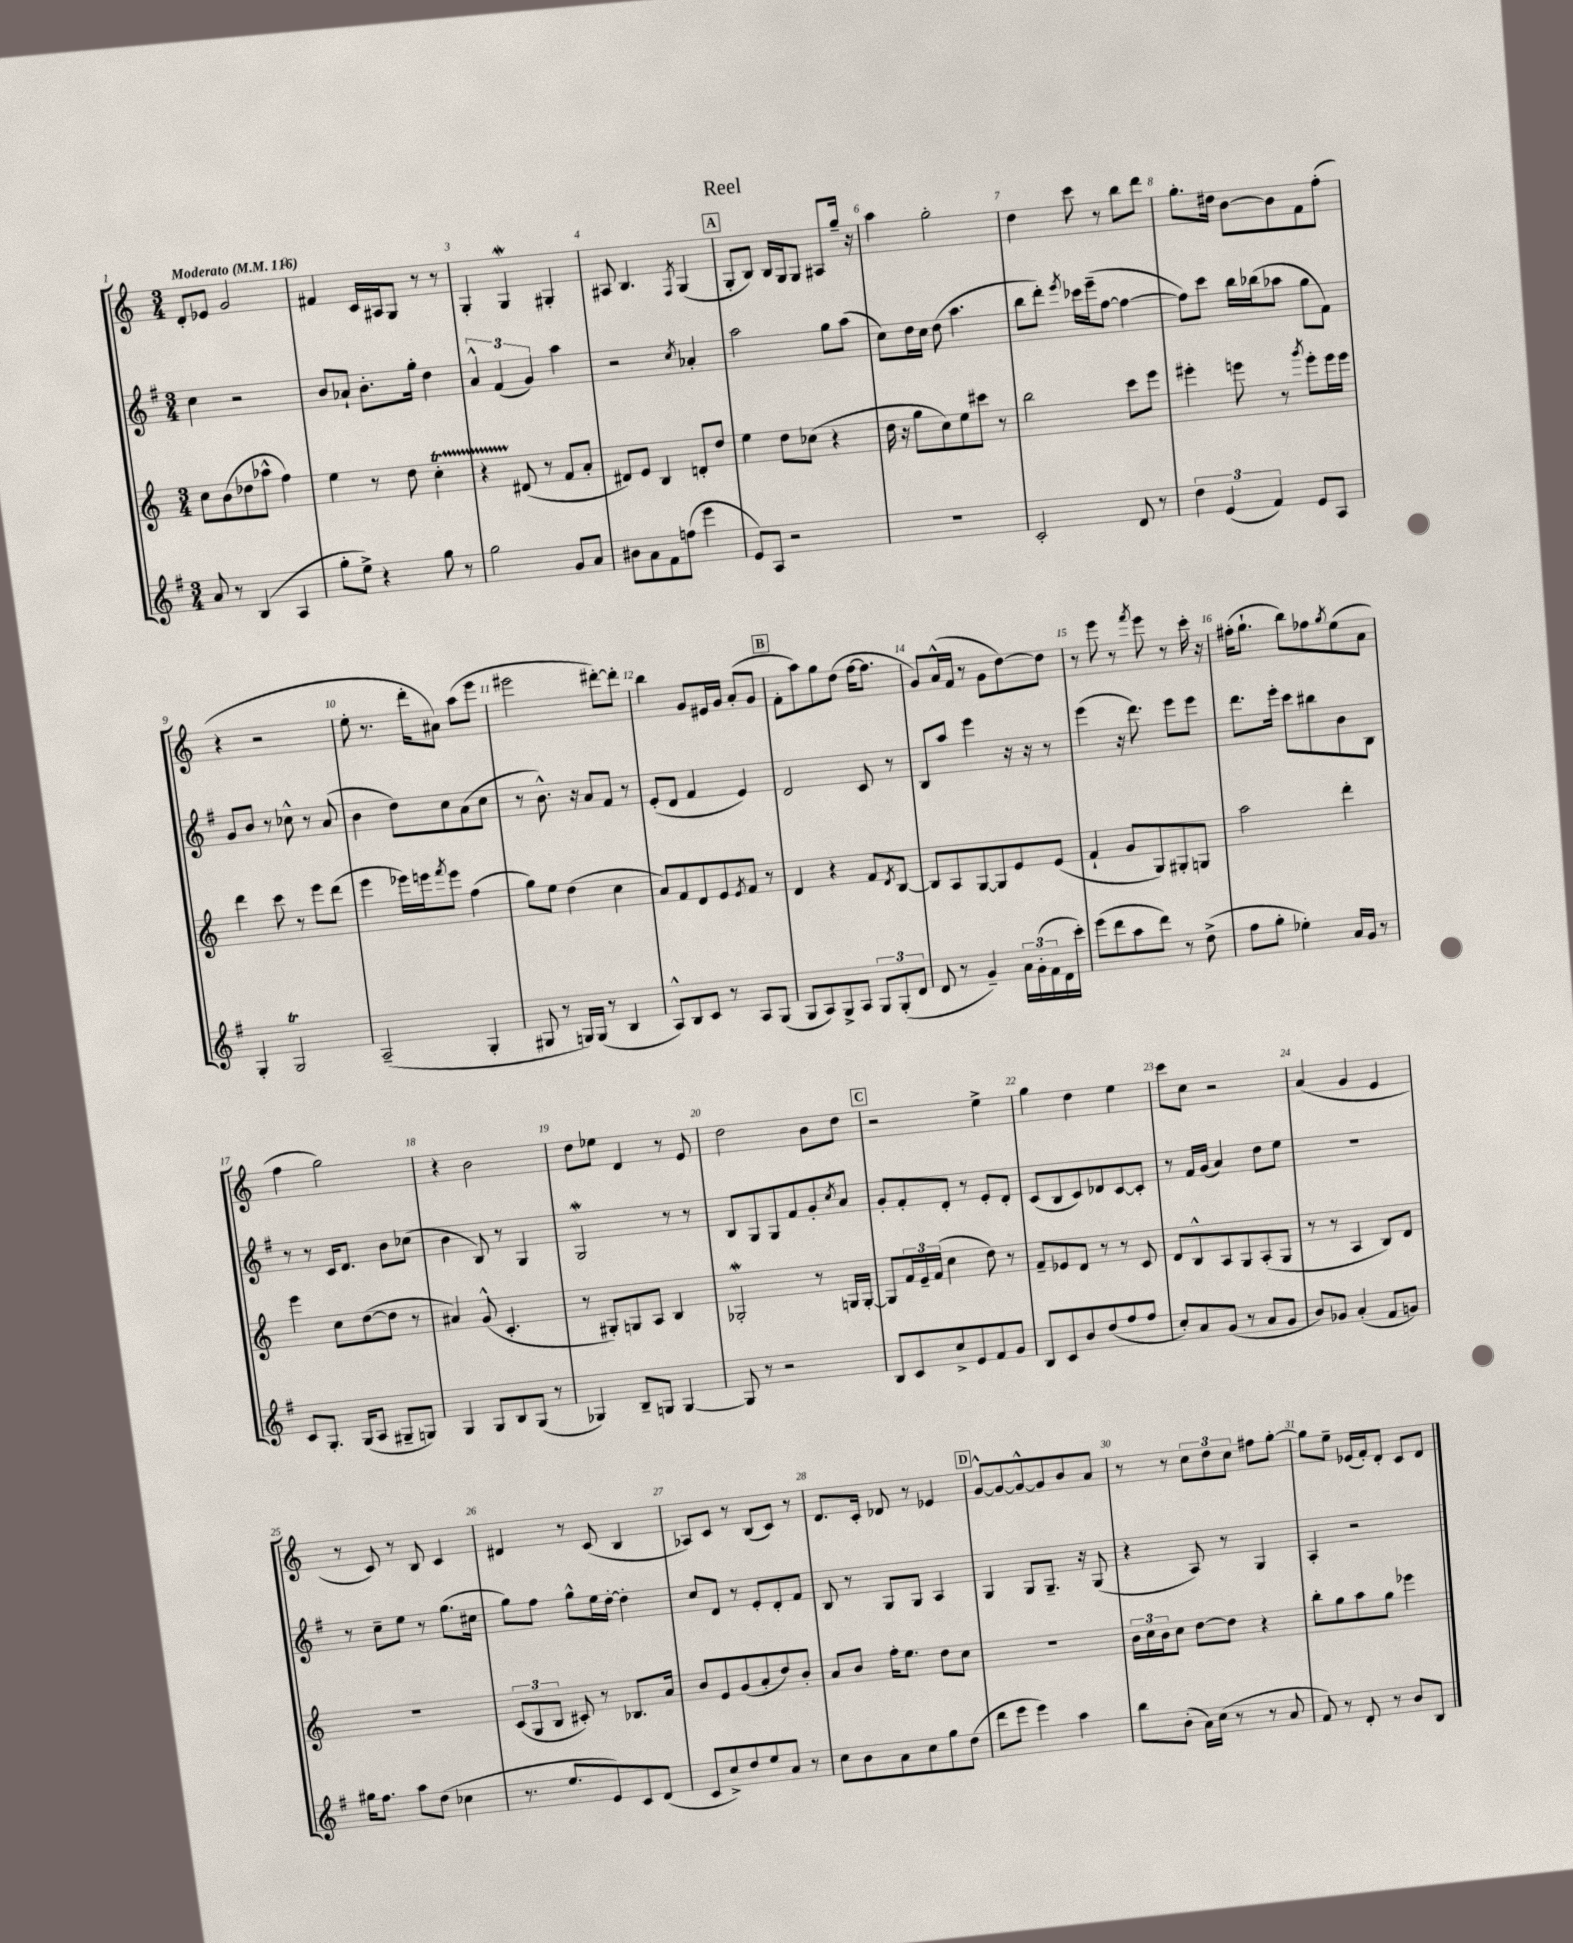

**kern	**kern	**kern	**kern
*staff4	*staff3	*staff2	*staff1
*clefG2	*clefG2	*clefG2	*clefG2
*k[f#]	*k[]	*k[f#]	*k[]
*M3/4	*M3/4	*M3/4	*M3/4
*MM116	*MM116	*MM116	*MM116
8a/	8cc\L	4cc\	8d'/L
8r	(8b\	.	8e-/J
(4B/	8dd-\	2r	2g/
.	8aa-^^\J	.	.
4A/	4ff\)	.	.
=	=	=	=
8gg'\L	4ee\	8b/L	4f#/
8ee^\J)	.	8a-`/J	.
4r	8r	8.b'\L	16c/LL
.	.	.	16A#/J
.	8dd\	.	8G/J
.	.	16gg'\Jk	.
8gg\	4cc'\	4dd\	8r
8r	.	.	8r
=	=	=	=
2gg\	4r	6a^^/	4G'/
.	.	(6f#/	.
.	(8d#/	.	4G/
.	.	6g/)	.
.	8r	.	.
8g/L	8f/L	4aa\	4G#'/
8a/J	8a'/J	.	.
=	=	=	=
8b#\L	8d#/L)	2r	8A#/
8a\	8e/J	.	4.B/
8f#\	4B/	.	.
(8ff\J	.	.	.
.	.	8qcc/	8qF/
4eee\	8d'/L	4a-'/	(4G/
.	8dd/J	.	.
=	=	=	=
8e/L)	4ee\	2aa\	8G'/L
8A/J	.	.	8B/J)
2r	8dd\L	.	16B/LL
.	.	.	16G/J
.	(8cc-\J	.	8G/J
.	4r	8gg\L	8A#/L
.	.	(8aa\J	16gg~/Jk
.	.	.	16r
=	=	=	=
2.r	16dd\	8cc\L)	4aa\
.	16r	.	.
.	8gg\L	16dd\L	.
.	.	16cc\JJ	.
.	8cc\)	(8dd\	2gg'\
.	8ee\	4.aa\	.
.	8ccc#\J	.	.
.	8r	.	.
=	=	=	=
2c'/	2bb\	8bb\L	4dd\
.	.	8ddd'\J)	.
.	.	8qeee/	.
.	.	16ccc-\LL	8ccc\
.	.	(16eee~\J	.
.	.	[8ff#\J	8r
8d/	8ccc\L	4ff#\_	8bb\L
8r	8eee\J	.	8ddd\J
=	=	=	=
6dd\	4eee#'\	8ff#\]L)	8.gg'\L
.	.	8ccc\J	.
(6e/	.	.	.
.	.	.	16dd#\Jk
.	8eee\	16bb\LL	[8b\L
.	.	(16bb-\J	.
6f#/)	.	.	.
.	8r	8aa-\J	8b\]
.	8qggg/	.	.
8e/L	8eee'\L	8gg\L	8f\
8A/J	16eee\L	8f#\J)	(8ff'\J
.	16eee\JJ	.	.
=	=	=	=
4G'/	4ddd\	8g/L	4r
.	.	8b/J	.
2G/	8ccc\	8r	2r
.	8r	8cc-^^\	.
.	8eee\L	8r	.
.	(8ddd\J	(8a/	.
=	=	=	=
(2A~/	4eee\	4b\	8ee'\
.	.	.	8.r
.	16eee-\LL)	8dd\L)	.
.	16eee\J	.	16ddd'\LK
.	8qfff/	.	.
.	8eee\J	8cc\	8a#\J)
4G'/	(4ff\	(8a\	(8aa\L
.	.	8cc\J	8eee\J
=	=	=	=
8G#/	8gg\L)	8r	2eee#\
8r	8ee\J	8.b^^\)	.
16G/LL)	(4dd\	.	.
(16G/JJ	.	16r	.
8r	.	8a/L	.
4B/	4cc\	8f#/J	[8ddd#'\L)
.	.	8r	8ddd#'\]J
=	=	=	=
8A^^/L)	8a/L)	(8e'/L	4bb\
8B/	8f/	8d/J	.
8c/J	8d/	4f#/	8g/L
8r	8e/	.	16e#/L
.	.	.	16g/JJ
.	8qe/	.	.
8A/L	8f/J	4e/)	(8a'/L
(8G/J	8r	.	8g/J
=	=	=	=
8G/L	4d/	2d/	8f'\L
8A/)	.	.	8aa\)
8G^/	4r	.	8gg\
8A/J	.	.	(8dd\J
12G/L	8f/L	8c/	[16ff\LK
.	.	.	8.ff\]J
(12G'/	.	.	.
.	8qd/	.	.
.	[8B/J	8r	.
12d/J	.	.	.
=	=	=	=
8d/	8B/]L	8B/L	8g/L)
8r	8A/	8aa/J	(16a^^/L
.	.	.	16f/JJ
4g~/)	[8G/	4eee\	8r
.	8G/]	.	8g\L
24a\LL	8e/	16r	[8dd\)
(24g'\	.	.	.
.	.	16r	.
24f#\	.	.	.
16d\	(8e/J	8r	8dd\]J
16ccc'\JJ)	.	.	.
=	=	=	=
(8eee\L	4f`/	(4eee\	8r
8ddd\	.	.	8eee\
8aa\	8g/L	16r	8r
.	.	8.ddd\)	.
.	.	.	8qfff/
8ddd\J)	8G/)	.	8eee\
8r	8G#'/	8eee\L	8r
(8dd^\	8G/J	8eee\J	16ccc'\
.	.	.	16r
=	=	=	=
8ff#\L	2aa\	8.ddd\L	(16ff#'\LK
.	.	.	8.gg`\J
8gg'\J	.	.	.
.	.	16eee'\Jk	.
4ee-'\)	.	8ccc\L	8bb\L)
.	.	8bb#\	8ff-\
.	.	.	8qgg/
16a/LL	4ddd'\	8b\	(8ee\
16g/JJ	.	.	.
8r	.	8B\J	8a\J
=	=	=	=
8c/L	4eee\	8r	4ff\
8.G'/J	.	8r	.
.	8cc\L	16c/LK	2gg\)
(16G/LK	.	8.d/J	.
8A/J	([8dd\	.	.
8G#~/L	8dd\]J	8b\L	.
8G/J)	8r	(8cc-\J	.
=	=	=	=
4G/	4a#/)	4b\	4r
8G/L	(8g^^/	8B/)	2b\
8B/	4.c'/	8r	.
(8G/J	.	4G/	.
8r	.	.	.
=	=	=	=
4G-/)	8r	2G/	8dd\L
.	8G#'/L)	.	8ee-\J
8B~/L	8G/	.	4d/
8G/J	8A/J	.	.
[4G/	4B/	8r	8r
.	.	8r	8e/
=	=	=	=
8G/]	2G-'/	8B/L	2dd\
8r	.	8G/	.
2r	.	8G/	.
.	.	8f#/	.
.	8r	8g'/	8b\L
.	.	8qcc/	.
.	16G/LL	8a/J	8dd\J
.	[16G'/JJ	.	.
=	=	=	=
8B/L	8G/]L	8g'/L	2r
8c/	24f/L	8f#'/	.
.	24e~/	.	.
.	(24f/JJ	.	.
8cc^/	4cc\	8d'/J	.
8e/	.	8r	.
8f#/	8dd\)	8e'/L	4ee^\
8g/J	8r	8d'/J	.
=	=	=	=
8B/L	8f~/L	(8c/L	4gg\
8c/	8e-/	8B/	.
8b/	8d/J	8c/)	4dd\
(8dd/	8r	8d-/	.
8ff#/	8r	[8c/	4ee\
8ff#/J	8c/	8c'/]J	.
=	=	=	=
8cc'/L)	8d/L	8r	8ccc\L
8a/	8B^^/	16f#/LL	8cc\J
.	.	(16g/JJ	.
(8g/J	8A/	4a/)	2r
8r	8G/	.	.
8a/L	(8A'/	8dd\L	.
8g/J	8G/J	8ee\J	.
=	=	=	=
8b/L)	8r	2.r	(4a/
8g-/J	8r	.	.
(4a'/	4A/	.	4g/
8f#/L	8B/L)	.	4e/
8g/J)	8d/J	.	.
=	=	=	=
16gg#\LK	2.r	8r	8r
8.ff#\J	.	.	.
.	.	8cc~\L	8c/)
8aa\L	.	8ee\J	8r
(8dd\J	.	8r	8B/
4cc-\	.	(8.gg\L	4c/
.	.	16cc#\Jk	.
=	=	=	=
8.r	(12c/L	8gg\L)	4d#/
.	12G/	.	.
.	.	8ff#\J	.
.	12B/J	.	.
8.ee/L	.	.	.
.	8c#'/)	8gg^^\L	8r
8e/)	8r	16ee\L	(8c/
.	.	[16dd'\JJ	.
8c/	8.B-/L	4dd'\]	4B/
(8d/J	.	.	.
.	16a/Jk	.	.
=	=	=	=
8c/L	8b/L	8cc/L	8A-/L)
8cc^/)	8e/	8d/J	8c/J
8dd/	(8g/	8r	8r
8ee/	8a'/	8e'/L	(8B/L
8a/J	8dd/)	8d'/	8c/J)
8r	8b'/J	8f#/J	8r
=	=	=	=
8cc\L	8a/L	8B/	8.d/L
8b\	8b/J	8r	.
.	.	.	16c'/Jk
8a\	16ff'\LK	8G/L	8d-/
.	8.ee\J	.	.
8cc\	.	8G/J	8r
8gg\	8dd\L	4A/	4e-/
(8dd\J	8cc\J	.	.
=	=	=	=
8ddd\L	2.r	4G/	[8g^^/L
8eee\J	.	.	8g/_
4eee\)	.	8G/L	8g^^/_
.	.	8.G~/J	8g/]
4aa\	.	.	8b/
.	.	16r	.
.	.	(8G/	8a/J
=	=	=	=
8bb\L	24b\LL	4r	8r
.	24cc\	.	.
.	24b\J	.	.
(8b'\J	8cc\J	.	8r
16a\LL)	[8dd\L	8A/)	12cc\L
(16cc\JJ	.	.	.
.	.	.	12dd\
8r	8dd\]J	8r	.
.	.	.	12cc\J
8r	4r	4G/	8ff#\L
8a/	.	.	[8gg'\J
=	=	=	=
8f#/)	8bb'\L	4A'/	8gg\]L
8r	8gg\	.	8ee~\J
8d'/	8aa\	2r	(16e-/LL
.	.	.	16f'/J)
8r	8gg\J	.	8d'/J
8b/L	4eee-\	.	8c/L
8B/J	.	.	8d/J
==	==	==	==
*-	*-	*-	*-
